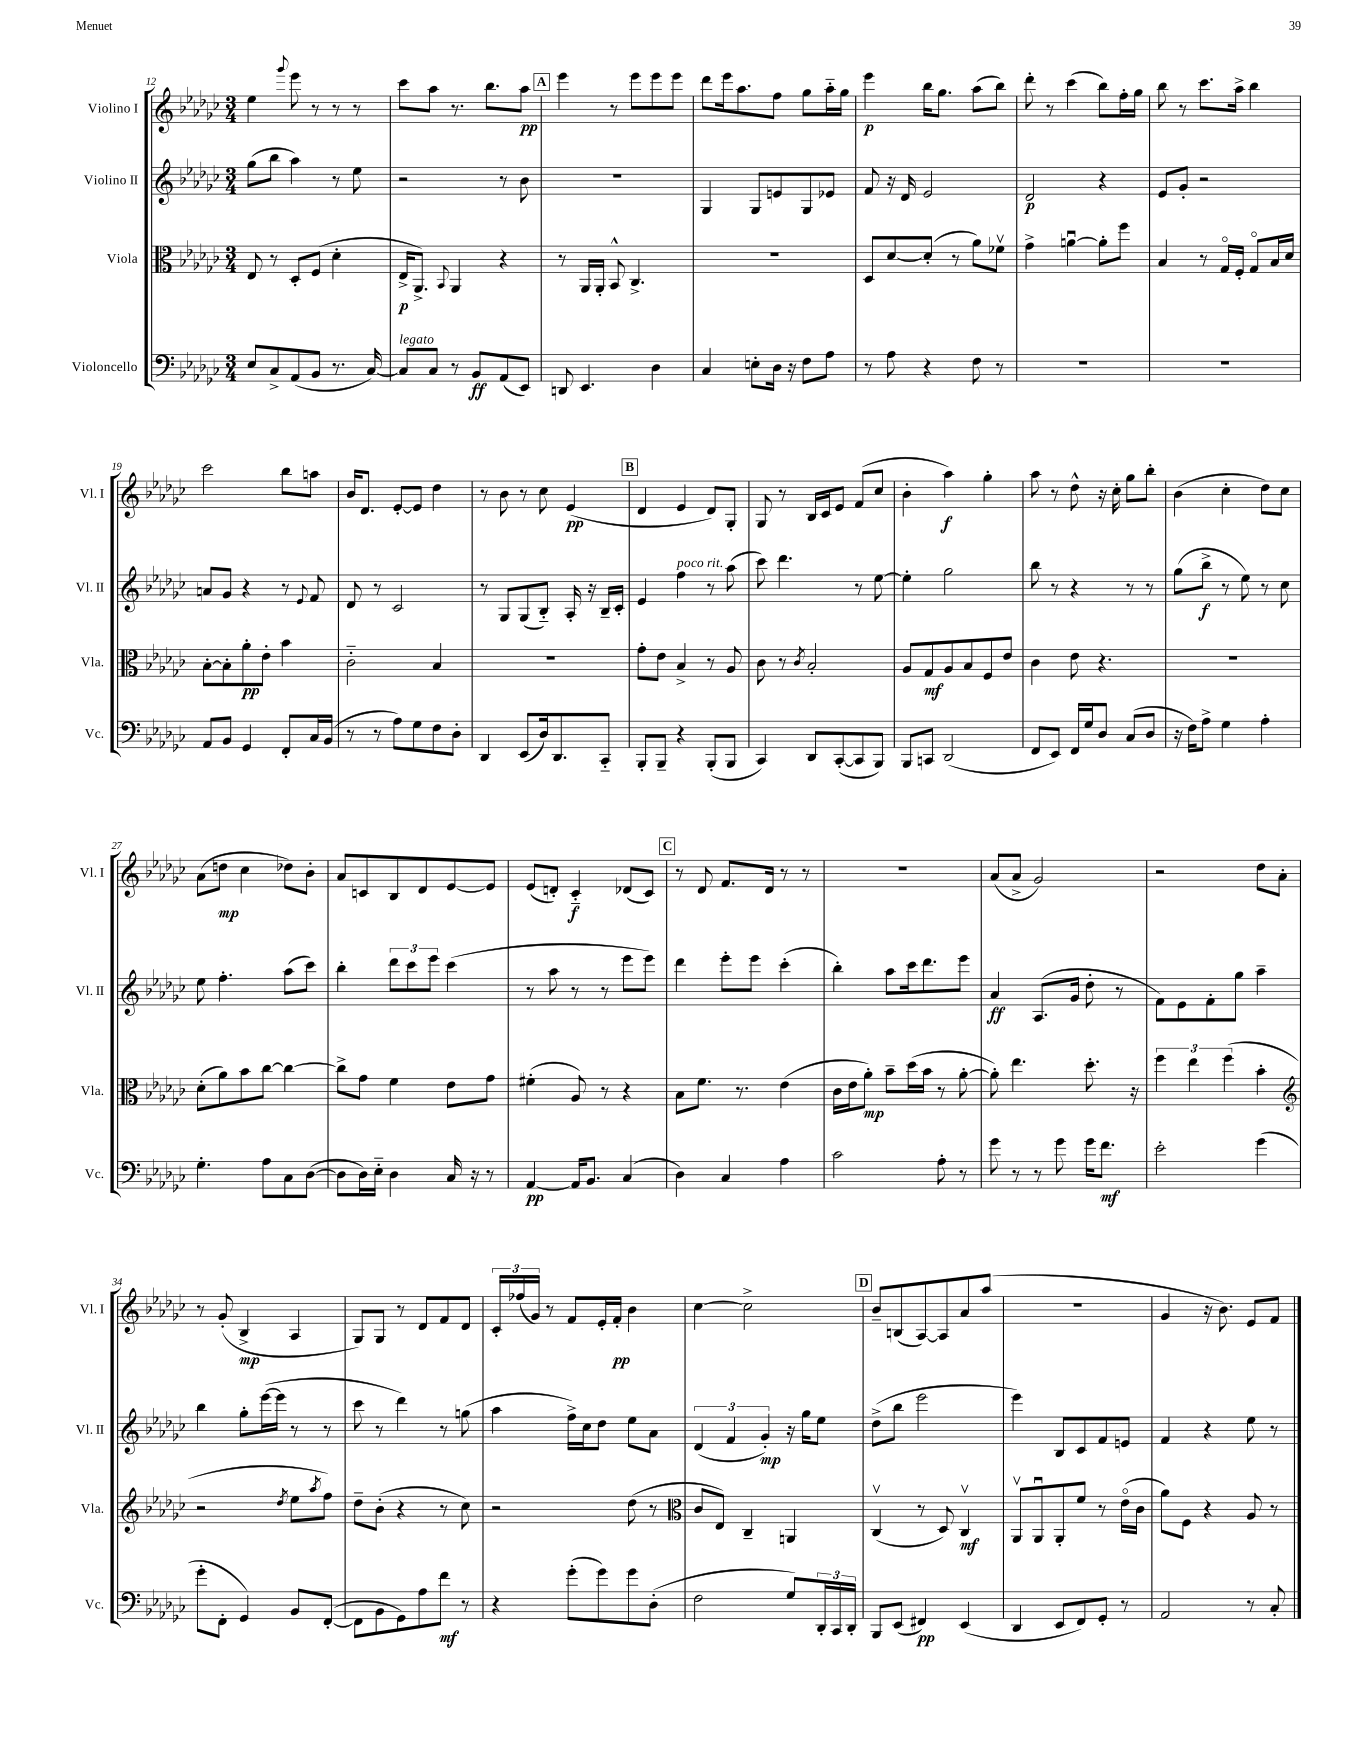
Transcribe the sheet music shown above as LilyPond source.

<<
\new StaffGroup <<
\new Staff = "s0" \with { instrumentName = "Violino I" shortInstrumentName = "Vl. I" } {
    \clef treble \key ges \major \numericTimeSignature \time 3/4
    ees''4 \appoggiatura { ges'''8 } ees'''8 r8 r8 r8 |
    ces'''8 aes''8 r8. bes''8. aes''8\pp |
    \mark \markup { \box "A" } ees'''4 r8 ees'''8 ees'''8 ees'''8 |
    des'''8 ees'''16 aes''8. f''8 ges''8 aes''16-_ ges''16 |
    ees'''4\p bes''16 ges''8. aes''8( bes''8) |
    des'''8-. r8 ces'''4( bes''8) f''16-. ges''16 |
    bes''8 r8 ces'''8. aes''16-> bes''4 |
    ces'''2 bes''8 a''8 |
    bes'16 des'8. ees'8~-. ees'8 des''4 |
    r8 bes'8 r8 ces''8 ees'4\pp( |
    \mark \markup { \box "B" } des'4 ees'4 des'8) ges8-. |
    ges8 r8 bes16 ces'16 ees'8 f'8( ces''8 |
    bes'4-. aes''4\f) ges''4-. |
    aes''8 r8 des''8-^ r16 ces''16-. ges''8 bes''8-. |
    bes'4( ces''4-. des''8) ces''8 |
    aes'8( d''8\mp ces''4 des''8) bes'8-. |
    aes'8 c'8 bes8 des'8 ees'8~ ees'8 |
    ees'8( d'8-.) ces'4-_\f des'8( ces'8) |
    \mark \markup { \box "C" } r8 des'8 f'8. des'16 r8 r8 |
    R2. |
    aes'8( aes'8-> ges'2) |
    r2 des''8 aes'8-. |
    r8 ges'8-.( bes4->\mp aes4 |
    ges8) ges8 r8 des'8 f'8 des'8 |
    \tuplet 3/2 { ces'16-. fes''16( ges'16) } r8 f'8 ees'16-. f'16-.\pp bes'4 |
    ces''4~ ces''2-> |
    \mark \markup { \box "D" } bes'8-- b8( aes8~) aes8 aes'8 aes''8( |
    R2. |
    ges'4 r16 bes'8.) ees'8 f'8 \bar "|." |
}
\new Staff = "s1" \with { instrumentName = "Violino II" shortInstrumentName = "Vl. II" } {
    \clef treble \key ges \major \numericTimeSignature \time 3/4
    ges''8( bes''8 aes''4) r8 ees''8 |
    r2 r8 bes'8 |
    \mark \markup { \box "A" } R2. |
    ges4 ges8 e'8 ges8 ees'8 |
    f'8 r16 des'16 ees'2 |
    des'2\p r4 |
    ees'8 ges'8-. r2 |
    a'8 ges'8 r4 r8 \appoggiatura { ees'8 } f'8 |
    des'8 r8 ces'2 |
    r8 ges8 ges8( bes8-_) aes16-. r16 bes16-- ces'16-. |
    \mark \markup { \box "B" } ees'4 f''4^\markup { \italic "poco rit." } r8 aes''8( |
    ces'''8) des'''4. r8 ees''8~ |
    ees''4-. ges''2 |
    bes''8 r8 r4 r8 r8 |
    ges''8( bes''8->\f r8 ees''8) r8 ces''8 |
    ees''8 f''4.-. aes''8( ces'''8) |
    bes''4-. \tuplet 3/2 { des'''8 ces'''8 ees'''8 } ces'''4( |
    r8 aes''8 r8 r8 ees'''8 ees'''8) |
    \mark \markup { \box "C" } des'''4 ees'''8-. ees'''8 ces'''4-.( |
    bes''4-.) aes''8 ces'''16 des'''8. ees'''8 |
    aes'4\ff aes8.( ges'16 des''8-. r8 |
    f'8) ees'8 f'8-. ges''8 aes''4-- |
    bes''4 ges''8-. ees'''16~( ees'''16 r8 r8 |
    ces'''8 r8 des'''4) r8 g''8( |
    aes''4 f''16->) ces''16 des''8 ees''8 aes'8 |
    \tuplet 3/2 { des'4( f'4 ges'4-.\mp) } r16 ges''16 ees''8 |
    \mark \markup { \box "D" } des''8->( bes''8 ees'''2 |
    ees'''4) bes8 ces'8 f'8 e'8 |
    f'4 r4 ees''8 r8 \bar "|." |
}
\new Staff = "s2" \with { instrumentName = "Viola" shortInstrumentName = "Vla." } {
    \clef alto \key ges \major \numericTimeSignature \time 3/4
    ees8 r8 des8-. f8( des'4-. |
    ees16->\p aes,8.->) \appoggiatura { bes,8 } aes,4 r4 |
    \mark \markup { \box "A" } r8 aes,16 aes,16-. bes,8-^ ces4.-> |
    R2. |
    des8 des'8~ des'8-.( r8 aes'8) fes'8\upbow |
    ges'4-> a'4~\downbow a'8-. f''8 |
    bes4 r8 ges16\flageolet f16-. ges8\flageolet bes16 des'16 |
    bes8~-. bes8-. aes'8-.\pp ees'8-. bes'4 |
    ces'2-_ bes4 |
    R2. |
    \mark \markup { \box "B" } ges'8-. ees'8 bes4-> r8 aes8 |
    ces'8 r8 \acciaccatura { ces'8 } bes2-. |
    aes8 ges8\mf aes8 bes8 f8 ees'8 |
    ces'4 ees'8 r4. |
    R2. |
    des'8-.( aes'8) bes'8 ces''8~ ces''4~ |
    ces''8-> ges'8 f'4 ees'8 ges'8 |
    fis'4-.( aes8) r8 r4 |
    \mark \markup { \box "C" } bes8 f'8. r8. ees'4( |
    ces'16 ees'16 aes'8-.\mp) bes'8-- des''16( bes'16 r8 aes'8~-. |
    aes'8-.) ees''4. des''8.-. r16 |
    \tuplet 3/2 { f''4 ees''4 f''4( } bes'4-. |
    \clef treble r2 \acciaccatura { des''8 } ees''8 \acciaccatura { aes''8 } f''8) |
    des''8-- bes'8-.( r4 r8 ces''8) |
    r2 des''8( r8 |
    \clef alto ces'8 ees8) ces4-- a,4 |
    \mark \markup { \box "D" } ces4\upbow( r8 des8) ces4\upbow\mf |
    aes,8\upbow aes,8\downbow aes,8-. f'8 r8 ees'16\flageolet( ces'16 |
    aes'8) f8 r4 aes8 r8 \bar "|." |
}
\new Staff = "s3" \with { instrumentName = "Violoncello" shortInstrumentName = "Vc." } {
    \clef bass \key ges \major \numericTimeSignature \time 3/4
    ees8 ces8-> aes,8( bes,8 r8. ces16~) |
    ces8^\markup { \italic "legato" } ces8 r8 bes,8\ff aes,8( ees,8) |
    \mark \markup { \box "A" } d,8 ees,4. des4 |
    ces4 e8-. des16 r16 f8 aes8 |
    r8 aes8 r4 f8 r8 |
    R2. |
    R2. |
    aes,8 bes,8 ges,4 f,8-. ces16 bes,16( |
    r8 r8 aes8) ges8 f8 des8-. |
    des,4 ees,8( des16) des,8. ces,8-_ |
    \mark \markup { \box "B" } bes,,8-. bes,,8-- r4 bes,,8-.( bes,,8 |
    ces,4) des,8 ces,8~-.( ces,8 bes,,8) |
    bes,,8 c,8 des,2( |
    f,8 ees,8) f,16 ges16 des8 ces8( des8 |
    r16 f16) aes8-> ges4 aes4-. |
    ges4.-. aes8 ces8 des8~( |
    des8 des16) ees16-_ des4 ces16 r16 r8 |
    aes,4~\pp aes,16 bes,8. ces4( |
    \mark \markup { \box "C" } des4) ces4 aes4 |
    ces'2 aes8-. r8 |
    ges'8 r8 r8 ges'8 ges'16 f'8.\mf |
    ees'2-. ges'4( |
    ges'8-. f,8-. ges,4) bes,8 f,8~-.( |
    f,8 bes,8 ges,8) aes8 f'8\mf r8 |
    r4 ges'8-.( ges'8) ges'8 des8-.( |
    f2 ges8) \tuplet 3/2 { des,16-. ces,16 des,16-. } |
    \mark \markup { \box "D" } bes,,8 ees,8( fis,4\pp) ees,4( |
    des,4 ees,8 f,8) ges,8-. r8 |
    aes,2 r8 ces8-. \bar "|." |
}
>>
>>
\layout { \context { \Score currentBarNumber = #12 } }
